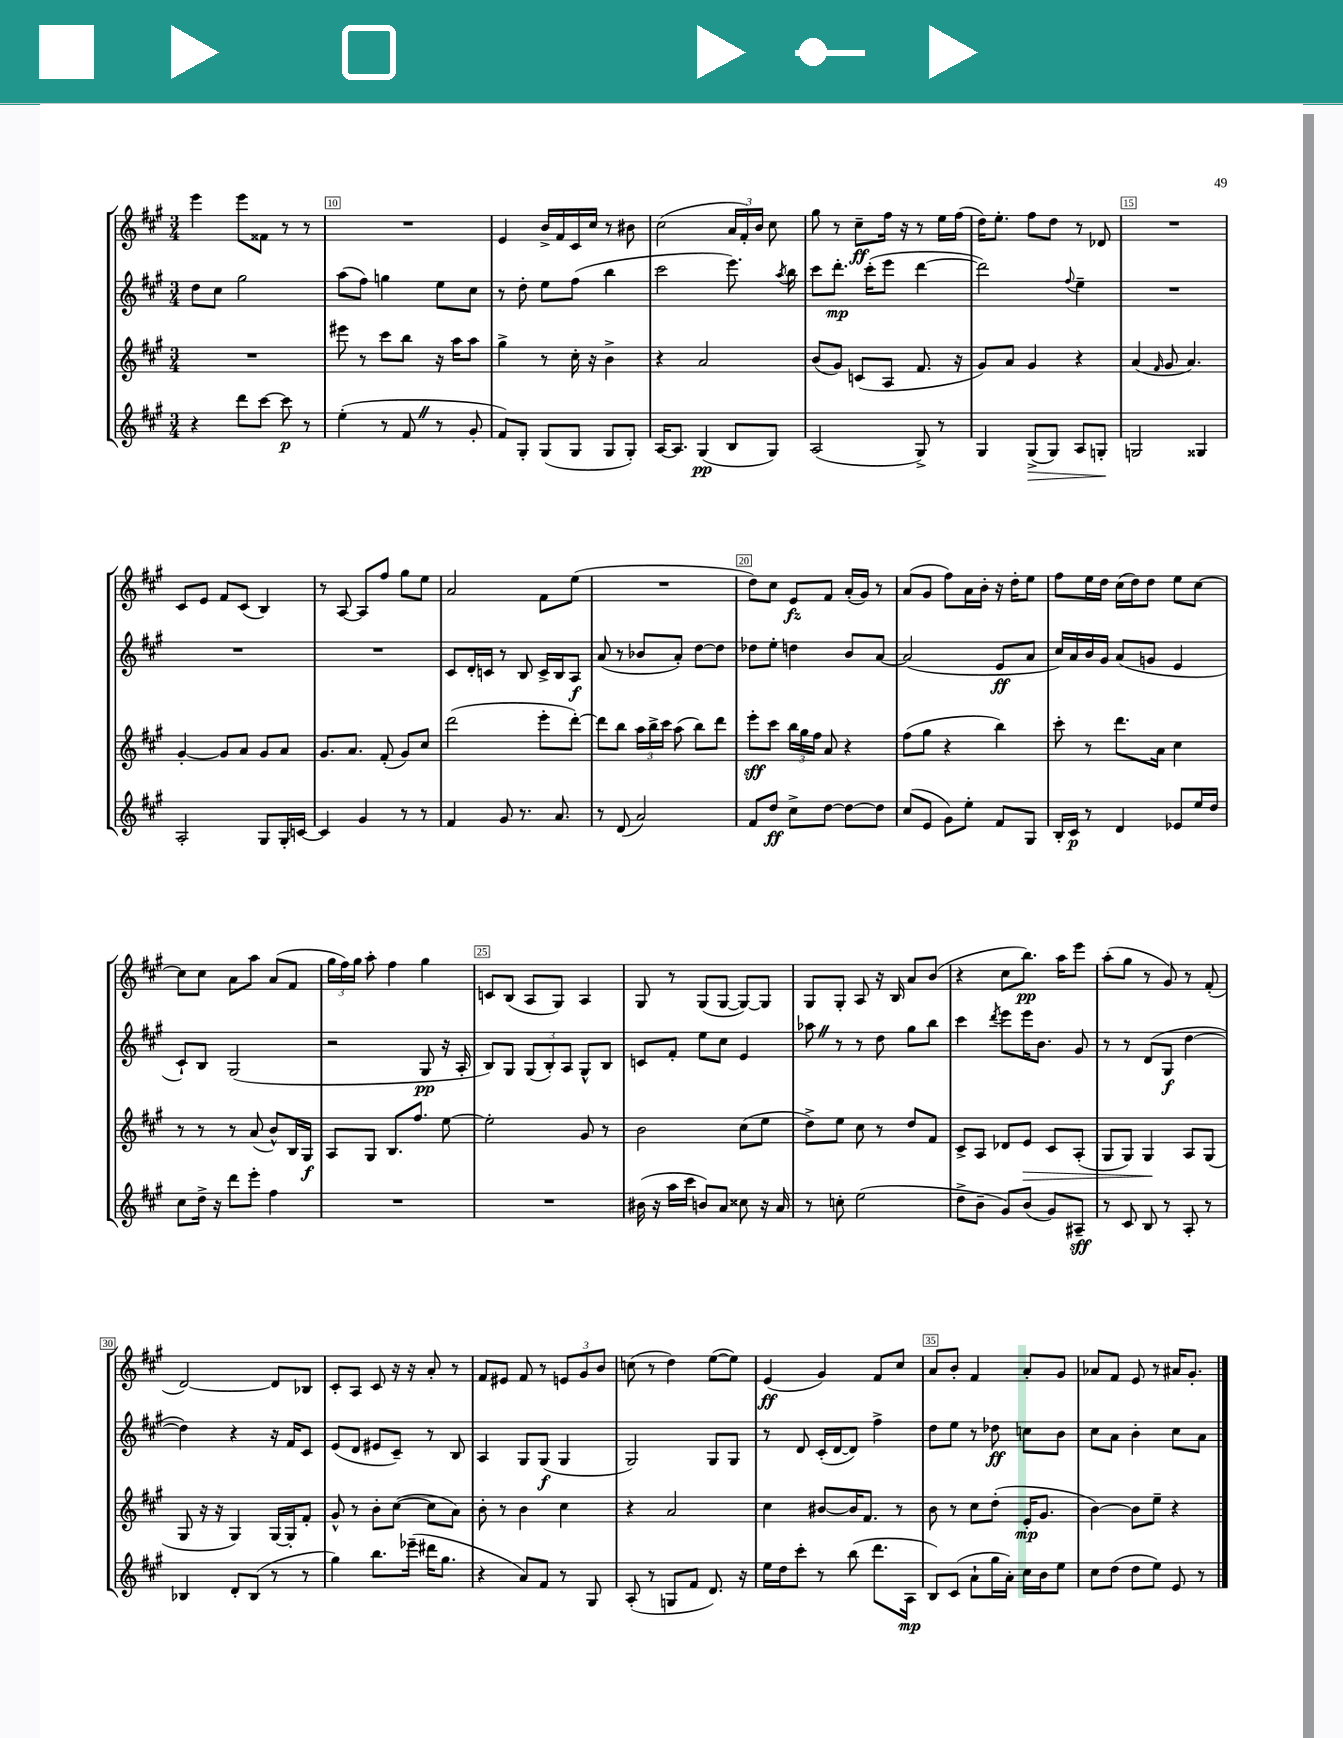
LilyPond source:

<<
\new StaffGroup <<
\new Staff = "s0" {
    \clef treble \key a \major \numericTimeSignature \time 3/4
    \autoBeamOff e'''4 e'''8[ fisis'8] r8 r8 |
    R2. |
    e'4 b'16[-> fis'16 cis'16 cis''16] r8 bis'8 |
    cis''2( \tuplet 3/2 { a'16[ fis'16-.) b'16] } cis''8 |
    gis''8 r8 cis''8[--\ff fis''16] r16 r8 e''16[ fis''16]( |
    d''16[) e''8.]-. fis''8[ d''8] r8 des'8 |
    R2. |
    cis'8[ e'8] fis'8[ cis'8]( b4) |
    r8 a8~ a8[ fis''8] gis''8[ e''8] |
    a'2 fis'8[ e''8]( |
    R2. |
    d''8[) cis''8] e'8[\fz fis'8] a'16[-.( gis'16]) r8 |
    a'8[( gis'8] fis''8[) a'16 b'16]-. r16 d''16[-. e''8] |
    fis''8[ e''16 d''16] cis''16[( d''16) d''8] e''8[ cis''8]~ |
    cis''8[ cis''8] a'8[ a''8] a'8[( fis'8] |
    \tuplet 3/2 { gis''16[ fis''16) gis''16] } a''8-. fis''4 gis''4 |
    c'8[ b8]( a8[ gis8]) a4 |
    gis8 r8 gis8[( gis8]~ gis8[~) gis8] |
    gis8[ gis8]-. a8 r16 b16 a'8[ b'8]( |
    r4 cis''8[ b''8.]\pp) a''16[ e'''8] |
    a''8[-.( gis''8] r8 gis'8) r8 fis'8-.( |
    d'2~) d'8[ bes8] |
    cis'8[-. a8] cis'8 r16 r16 a'8-. r8 |
    fis'8[ eis'8] fis'8 r8 \tuplet 3/2 { e'8[ gis'8 b'8] } |
    c''8( r8 d''4) e''8[~( e''8]) |
    e'4\ff( gis'4) fis'8[ cis''8] |
    a'8[ b'8]-. fis'4 a'8[-. gis'8] |
    aes'8[ fis'8] e'8 r8 ais'16[ gis'8.]-. \bar "|." |
}
\new Staff = "s1" {
    \clef treble \key a \major \numericTimeSignature \time 3/4
    \autoBeamOff d''8[ cis''8] gis''2 |
    a''8[( fis''8]) g''4 e''8[ cis''8] |
    r8 d''8-. e''8[ fis''8]( b''4 |
    cis'''2 e'''8.) \acciaccatura { a''8 } b''16 |
    cis'''8[ d'''8.]-.\mp cis'''16[-.( e'''8] d'''4~ |
    d'''2) \appoggiatura { fis''8 } e''4-- |
    R2. |
    R2. |
    R2. |
    cis'8[ d'16-. c'16] r8 b8 c'16[-> b16 a8]\f |
    a'8( r8 bes'8[ a'8]-.) d''8[~ d''8] |
    des''8[ e''8]-. d''4 b'8[ a'8]~ |
    a'2( e'8[\ff a'8] |
    cis''16[) a'16 b'16 gis'16] a'8[( g'8] e'4 |
    cis'8[-!) b8] gis2( |
    r2 gis8\pp r16 a16-. |
    b8[) gis8] \tuplet 3/2 { gis8[( b8-.) a8] } gis8[-^ b8] |
    c'8[ fis'8]-. e''8[ cis''8] e'4 |
    aes''8 \once \override BreathingSign.text = \markup { \musicglyph "scripts.caesura.straight" } \breathe r8 r8 d''8 gis''8[ b''8] |
    cis'''4 \acciaccatura { d'''8 } e'''8[ e'''16 b'8.] gis'8 |
    r8 r8 d'8[( gis8]\f d''4~ |
    d''4) r4 r16 fis'16[ cis'8] |
    e'8[( d'8] eis'8[ cis'8]--) r8 b8 |
    a4 gis8[ gis8]\f( gis4 |
    gis2) gis8[ gis8] |
    r8 d'8 cis'16[-.( d'16~ d'8]) fis''4-> |
    d''8[ e''8] r8 des''8\ff c''8[ b'8] |
    cis''8[ a'8] b'4-. cis''8[ a'8] \bar "|." |
}
\new Staff = "s2" {
    \clef treble \key a \major \numericTimeSignature \time 3/4
    \autoBeamOff R2. |
    eis'''8 r8 cis'''8[ b''8] r16 a''16[ a''8] |
    gis''4-> r8 cis''16-. r16 b'4-> |
    r4 a'2 |
    b'8[( gis'8]) c'8[( a8] fis'8. r16 |
    gis'8[) a'8] gis'4 r4 |
    a'4( \grace { fis'16 } gis'8 a'4.) |
    gis'4~-. gis'8[ a'8] gis'8[ a'8] |
    gis'8.[ a'8.] fis'8-.( gis'8[) cis''8] |
    d'''2( e'''8[-. d'''8]~-.) |
    d'''8[ b''8] \tuplet 3/2 { a''16[ b''16-> cis'''16] } a''8( b''8[) d'''8] |
    e'''8[-.\sff cis'''8] \tuplet 3/2 { b''16[ gis''16 fis''16] } a'8 r4 |
    fis''8[( gis''8] r4 b''4) |
    cis'''8-. r8 d'''8.[ a'16] cis''4 |
    r8 r8 r8 a'8( b'8[-^) b16 gis16]\f |
    a8[ gis8] b8.[ fis''8.] e''8~ |
    e''2-. gis'8 r8 |
    b'2 cis''8[( e''8] |
    d''8[->) e''8] cis''8 r8 d''8[ fis'8] |
    cis'8[-> a8] des'8[ e'8]\> cis'8[ a8]-.( |
    gis8[ gis8]) gis4\! a8[ gis8]( |
    gis8 r16 r16 gis4) gis16[~ gis16-. fis'8]-. |
    gis'8-^ r8 b'8[-. cis''8]~( cis''8[ a'8]) |
    b'8-. r8 b'4 cis''4 |
    r4 a'2 |
    cis''4 bis'8[~ bis'16 fis'8.] r8 |
    b'8 r8 cis''8[ d''8]-.( e'16[-.\mp gis'8.] |
    b'4~) b'8[ e''8]-- r4 \bar "|." |
}
\new Staff = "s3" {
    \clef treble \key a \major \numericTimeSignature \time 3/4
    \autoBeamOff r4 d'''8[ cis'''8]~ cis'''8\p r8 |
    e''4-.( r8 fis'8 \once \override BreathingSign.text = \markup { \musicglyph "scripts.caesura.straight" } \breathe r8 gis'8-. |
    fis'8[) gis8]-. gis8[( gis8] gis8[ gis8]-.) |
    a16[~ a8.] gis4\pp( b8[ gis8]) |
    a2( gis8->) r8 |
    gis4 gis8[->\>( gis8]) a8[ g8]-.\! |
    g2 gisis4 |
    a2-. gis8[ gis16-. c'16]~ |
    c'4 gis'4 r8 r8 |
    fis'4 gis'8 r8. a'8. |
    r8 d'8( a'2) |
    fis'8[ d''8]\ff cis''8[-> d''8]~ d''8[~ d''8] |
    cis''8[( e'8] gis'8[) e''8]-. fis'8[ gis8] |
    b16[-. cis'16]\p r8 d'4 ees'8[ e''16 d''16] |
    cis''8[ d''16]-> r16 d'''8[ e'''8]-. fis''4 |
    R2. |
    R2. |
    bis'16( r16 a''16[ cis'''16] b'8[) a'8] cisis''8 r16 a'16 |
    r8 c''8-. e''2( |
    d''8[-> b'8]-- gis'8[) b'8]( gis'8[) ais8]--\sff |
    r8 cis'8 b8 r8 a8-. r8 |
    bes4 d'8[-. bes8]( r8 r8 |
    gis''4) b''8.[ ees'''16]--( dis'''16[ gis''8.] |
    r4 a'8[) fis'8] r8 gis8 |
    a8-.( r8 g8[ fis'8] d'8.) r16 |
    e''16[ d''16 cis'''8]-. r8 b''8( d'''8.[ a16]\mp |
    b8[) cis'8]( a'8[-! gis''16 a'16]-.) cis''16[ b'16 e''8] |
    cis''8[ d''8]( d''8[ e''8]) e'8 r8 \bar "|." |
}
>>
>>
\layout { \context { \Score currentBarNumber = #9 \override BarNumber.break-visibility = ##(#f #t #t) barNumberVisibility = #(every-nth-bar-number-visible 5) \override BarNumber.stencil = #(make-stencil-boxer 0.1 0.3 ly:text-interface::print) } }
